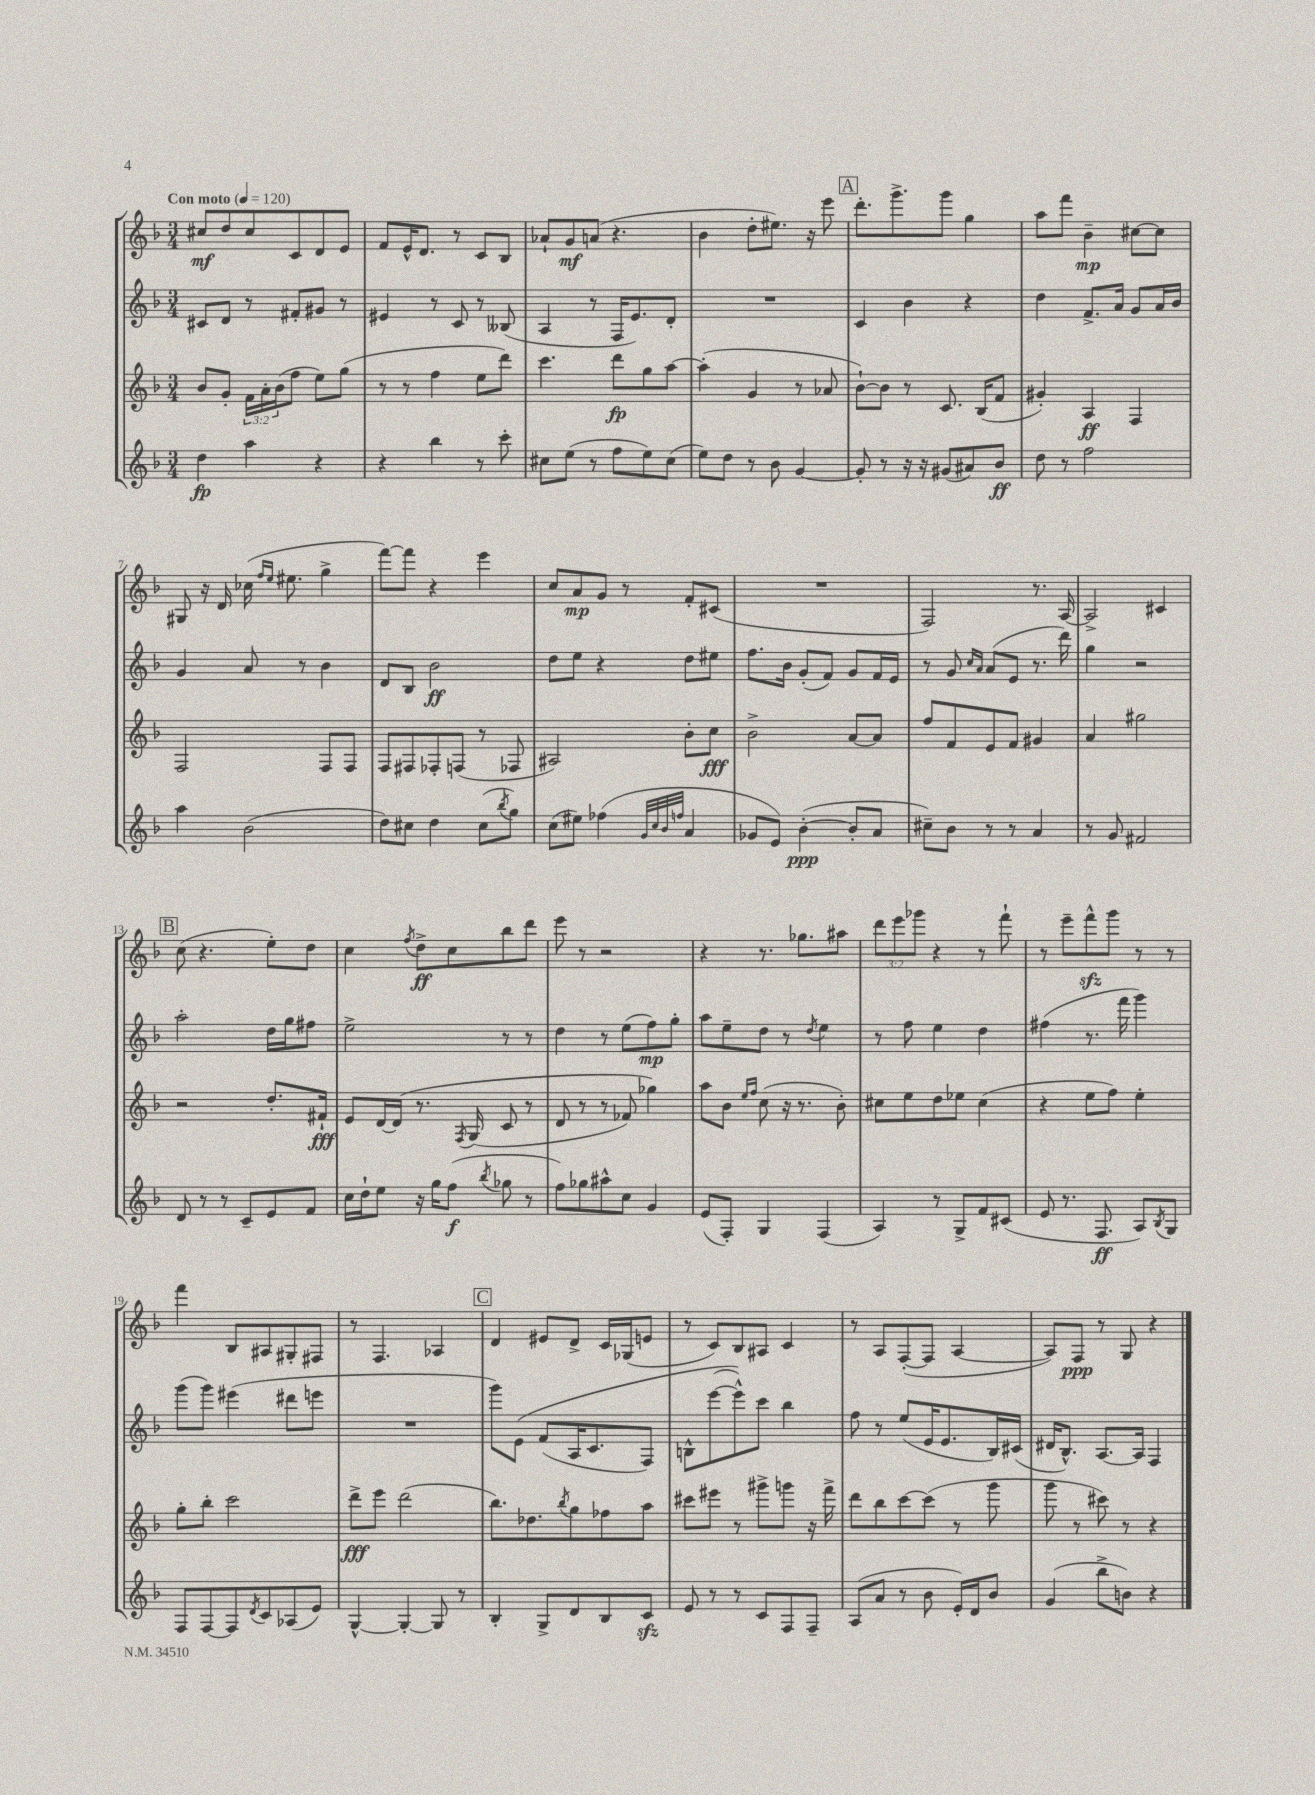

**kern	**dynam	**kern	**dynam	**kern	**dynam	**kern	**dynam
*part4	*part4	*part3	*part3	*part2	*part2	*part1	*part1
*staff4	*staff4	*staff3	*staff3	*staff2	*staff2	*staff1	*staff1
*clefG2	*	*clefG2	*	*clefG2	*	*clefG2	*
*k[b-]	*	*k[b-]	*	*k[b-]	*	*k[b-]	*
*M3/4	*	*M3/4	*	*M3/4	*	*M3/4	*
*MM120	*	*MM120	*	*MM120	*	*MM120	*
=1	=1	=1	=1	=1	=1	=1	=1
!	!	!	!	!	!	!LO:TX:a:B:t=Con moto	!
4dd\	fp	8b-/L	.	8c#X/L	.	8cc#X/L	mf
.	.	8g'/J	.	8d/J	.	8dd/	.
4aa\	.	24f\LL	.	8r	.	8cc#/	.
.	.	24a'\	.	.	.	.	.
.	.	(24b-\J	.	.	.	.	.
.	.	8ff\J	.	8f#X'/L	.	8c/	.
4r	.	8ee\L)	.	8g#X/J	.	8d/	.
.	.	(8gg\J	.	8r	.	8e/J	.
=2	=2	=2	=2	=2	=2	=2	=2
4r	.	8r	.	4e#X/	.	8f/L	.
.	.	8r	.	.	.	16e^^/K	.
.	.	.	.	.	.	8.d/J	.
4bb-\	.	4ff\	.	8r	.	.	.
.	.	.	.	8c/	.	8r	.
8r	.	8ee\L	.	8r	.	8c/L	.
8ccc'\	.	8ddd\J)	.	(8B--X/	.	8B-/J	.
=3	=3	=3	=3	=3	=3	=3	=3
8cc#X\L	.	4.ccc\	.	4A/	.	8a-X`/L	.
(8ee\J	.	.	.	.	.	8g/	mf
8r	.	.	.	8r	.	(8an/J	.
8ff\L	.	8ddd\L	fp	16F/KL	.	4.r	.
.	.	.	.	8.e/)	.	.	.
8ee\)	.	8gg\	.	.	.	.	.
(8cc#\J	.	[8aa\J	.	8d'/J	.	.	.
=4	=4	=4	=4	=4	=4	=4	=4
8ee\L)	.	(4aa'\]	.	2.r	.	4b-\	.
8dd\J	.	.	.	.	.	.	.
8r	.	4g/	.	.	.	8dd'\L	.
8b-\	.	.	.	.	.	8.ee#X\J)	.
[4g/	.	8r	.	.	.	.	.
.	.	.	.	.	.	16r	.
.	.	8a-X/	.	.	.	8eee\	.
!!LO:REH:place=s1:t=A
=5	=5	=5	=5	=5	=5	=5	=5
8g'/]	.	[8b-`\L)	.	4c/	.	8.ddd'\L	.
8r	.	8b-\J]	.	.	.	.	.
.	.	.	.	.	.	8.ggg^\	.
16r	.	8r	.	4b-\	.	.	.
16r	.	.	.	.	.	.	.
(8g#X/L	.	8.c/	.	.	.	8ggg\J	.
8a#X/)	.	.	.	4r	.	4gg\	.
.	.	(16B-/KL	.	.	.	.	.
8b-/J	ff	8f/J	.	.	.	.	.
=6	=6	=6	=6	=6	=6	=6	=6
8dd\	.	4g#X'/)	.	4dd\	.	8aa\L	.
8r	.	.	.	.	.	8fff\J	.
2ff\	.	4A/	ff	8.f^/L	.	4b-~\	mp
.	.	.	.	16a/Jk	.	.	.
.	.	4F/	.	8g/L	.	[8cc#X\L	.
.	.	.	.	16a/L	.	8cc#\J]	.
.	.	.	.	16b-/JJ	.	.	.
!!LO:LB:g=z
=7	=7	=7	=7	=7	=7	=7	=7
4aa\	.	2F/	.	4g/	.	8G#X/	.
.	.	.	.	.	.	16r	.
.	.	.	.	.	.	16d/	.
(2b-\	.	.	.	8a/	.	(16cc-X\	.
.	.	.	.	.	.	16qqff/LL	.
.	.	.	.	.	.	16qqee/JJ	.
.	.	.	.	.	.	8.ee#X\	.
.	.	.	.	8r	.	.	.
.	.	8F/L	.	4b-\	.	4gg^\	.
.	.	8F/J	.	.	.	.	.
=8	=8	=8	=8	=8	=8	=8	=8
8dd\L)	.	8F/L	.	8d/L	.	[8fff\L)	.
8cc#X\J	.	8F#X/	.	8B-/J	.	8fff\J]	.
4dd\	.	8F-X'/	.	2b-\	ff	4r	.
.	.	(8Fn/J	.	.	.	.	.
(8cc#\L	.	8r	.	.	.	4eee\	.
8qbb-/	.	.	.	.	.	.	.
8gg\J)	.	8F-X/	.	.	.	.	.
=9	=9	=9	=9	=9	=9	=9	=9
(8cc\L	.	2A#X/)	.	8dd\L	.	8cc/L	.
8ee#X\J)	.	.	.	8ee\J	.	8a/	mp
(4ff-X\	.	.	.	4r	.	8g/J	.
.	.	.	.	.	.	8r	.
32qqg/LLL	.	.	.	.	.	.	.
32qqcc/	.	.	.	.	.	.	.
32qqb-/	.	.	.	.	.	.	.
32qqffn/JJJ	.	.	.	.	.	.	.
4a/	.	8b-'\L	.	8dd\L	.	8f'/L	.
.	.	8cc\J	fff	8ee#X\J	.	(8c#X/J	.
=10	=10	=10	=10	=10	=10	=10	=10
8g-X/L	.	2b-^\	.	8.ff\L	.	2.r	.
8e/J)	.	.	.	.	.	.	.
.	.	.	.	16b-\Jk	.	.	.
([4b-'\	ppp	.	.	(8g'/L	.	.	.
.	.	.	.	8f/J)	.	.	.
8b-'/L]	.	[8a/L	.	8g/L	.	.	.
8a/J	.	8a/J]	.	16f/L	.	.	.
.	.	.	.	16e/JJ	.	.	.
=11	=11	=11	=11	=11	=11	=11	=11
8cc#X~\L)	.	8ff/L	.	8r	.	2F/)	.
8b-\J	.	8f/	.	8g/	.	.	.
.	.	.	.	16qqcc/LL	.	.	.
.	.	.	.	16qqa/JJ	.	.	.
8r	.	8e/	.	(8a/L	.	.	.
8r	.	8f/J	.	8e/J	.	.	.
4a/	.	4g#X/	.	8.r	.	8.r	.
.	.	.	.	16ddd\)	.	[16A/	.
=12	=12	=12	=12	=12	=12	=12	=12
8r	.	4a/	.	4gg\	.	2A^/]	.
8g/	.	.	.	.	.	.	.
2f#X/	.	2gg#X\	.	2r	.	.	.
.	.	.	.	.	.	4c#X/	.
!!LO:LB:g=z
!!LO:REH:place=s1:t=B
=13	=13	=13	=13	=13	=13	=13	=13
8d/	.	2r	.	2aa'\	.	(8cc\	.
8r	.	.	.	.	.	4.r	.
8r	.	.	.	.	.	.	.
8c~/L	.	.	.	.	.	.	.
8e/	.	8.dd'/L	.	16dd\LL	.	8ee'\L)	.
.	.	.	.	16gg\J	.	.	.
8f/J	.	.	.	8ff#X\J	.	8dd\J	.
.	.	16f#X`/Jk	fff	.	.	.	.
=14	=14	=14	=14	=14	=14	=14	=14
16cc\LL	.	8e/L	.	2ee^\	.	4cc\	.
16dd`\J	.	.	.	.	.	.	.
8ee\J	.	[16d/L	.	.	.	.	.
.	.	(16d/JJ]	.	.	.	.	.
.	.	.	.	.	.	8qff/	.
16r	.	8.r	.	.	.	8dd^\L	ff
16gg\KL	.	.	.	.	.	.	.
(8ff\J	f	.	.	.	.	8cc\	.
.	.	8qF/	.	.	.	.	.
.	.	(16G/	.	.	.	.	.
8qbb-/	.	.	.	.	.	.	.
8gg-X\	.	8c/	.	8r	.	8bb-\	.
8r	.	8r	.	8r	.	8ddd\J	.
=15	=15	=15	=15	=15	=15	=15	=15
8ff\L)	.	8d/	.	4dd\	.	8eee\	.
8gg-X\	.	8r	.	.	.	8r	.
8aa#X^^\	.	8r	.	8r	.	2r	.
8cc\J	.	8f-X/)	.	(8ee\L	.	.	.
4g/	.	4gg-X\)	.	8ff\)	mp	.	.
.	.	.	.	8gg'\J	.	.	.
=16	=16	=16	=16	=16	=16	=16	=16
(8e/L	.	8aa\L	.	8aa\L	.	4r	.
8F'/J)	.	8b-\J	.	8ee~\	.	.	.
.	.	16qqee/LL	.	.	.	.	.
.	.	16qqff/JJ	.	.	.	.	.
4G/	.	(8cc\	.	8dd\J	.	8.r	.
.	.	16r	.	8r	.	.	.
.	.	8.r	.	.	.	8.gg-X\L	.
.	.	.	.	8qdd/	.	.	.
(4F/	.	.	.	4ee\	.	.	.
.	.	8b-'\)	.	.	.	8aa#X\J	.
=17	=17	=17	=17	=17	=17	=17	=17
4A/)	.	8cc#X\L	.	8r	.	12ddd\L	.
.	.	.	.	.	.	12eee\	.
.	.	8ee\	.	8ff\	.	.	.
.	.	.	.	.	.	12ggg-X\J	.
8r	.	8dd\	.	4ee\	.	4r	.
8G^/L	.	8ee-X\J	.	.	.	.	.
8f/	.	(4cc#\	.	4dd\	.	8r	.
(8c#X/J	.	.	.	.	.	8fff`\	.
=18	=18	=18	=18	=18	=18	=18	=18
8e/	.	4r	.	(4ff#X\	.	8r	.
8.r	.	.	.	.	.	8eee~\L	.
.	.	8ee\L	.	8.r	.	8fffzz^^\	.
8.F/	ff	.	.	.	.	.	.
.	.	8ff\J)	.	.	.	8ggg\J	.
.	.	.	.	16fff\	.	.	.
8A/L)	.	4ee'\	.	4ggg\)	.	8r	.
8qB-/	.	.	.	.	.	.	.
8G/J	.	.	.	.	.	8r	.
!!LO:LB:g=z
=19	=19	=19	=19	=19	=19	=19	=19
8F/L	.	8gg'\L	.	(8ggg\L	.	4fff\	.
[8F/	.	8bb-'\J	.	8ggg\J)	.	.	.
8F/]	.	2ccc\	.	(4eee#X\	.	8B-/L	.
8qd/	.	.	.	.	.	.	.
8c/	.	.	.	.	.	8A#X/	.
(8A-X/	.	.	.	8ddd#X\L	.	8G#X'/	.
8e/J)	.	.	.	8eeen\J	.	8F#X/J	.
=20	=20	=20	=20	=20	=20	=20	=20
[4G^^/	.	8ddd^\L	fff	2.r	.	8r	.
.	.	8eee\J	.	.	.	4.F/	.
4G'/_	.	(2ddd\	.	.	.	.	.
8G/]	.	.	.	.	.	4A-X/	.
8r	.	.	.	.	.	.	.
!!LO:REH:place=s1:t=C
=21	=21	=21	=21	=21	=21	=21	=21
4B-'/	.	8.bb-\L)	.	8ggg\L)	.	4d/	.
.	.	.	.	(8e\J	.	.	.
.	.	8.dd-X\	.	.	.	.	.
8G^/L	.	.	.	(8f/L	.	8e#X/L	.
.	.	8qbb-/	.	.	.	.	.
8d/	.	8gg\	.	16A/K	.	8d^/J	.
.	.	.	.	8.c/	.	.	.
8B-/	.	8ff-X\	.	.	.	16c/LL	.
.	.	.	.	.	.	(16G-X/J	.
8czz/J	.	8aa\J	.	8F/J)	.	8en/J	.
=22	=22	=22	=22	=22	=22	=22	=22
8e/	.	8ccc#X\L	.	8Bn^^\L	.	8r	.
8r	.	8eee#X\J	.	([8eee\	.	8c/L)	.
8r	.	8r	.	8eee^^\]))	.	8B-/	.
8c/L	.	8ggg#X^\L	.	8ccc\J	.	8A#X/J	.
8F/	.	8gggn\J	.	4bb-\	.	4c/	.
8F~/J	.	16r	.	.	.	.	.
.	.	16fff^\	.	.	.	.	.
=23	=23	=23	=23	=23	=23	=23	=23
(8A/L	.	8ddd\L	.	8ff\	.	8r	.
8a/J	.	8bb-\	.	8r	.	8A/L	.
8r	.	[8ccc\	.	(8ee/L	.	([8F'/	.
8b-\	.	(8ccc\J]	.	16e/K	.	8F/J]	.
.	.	.	.	8.e/	.	.	.
16e'/LL)	.	8r	.	.	.	[4A/	.
16d/J	.	.	.	.	.	.	.
8b-/J	.	8ggg\	.	16B-/L)	.	.	.
.	.	.	.	(16c#X/JJ	.	.	.
=24	=24	=24	=24	=24	=24	=24	=24
(4g/	.	8ggg\	.	16d#X/KL	.	8A/L])	.
.	.	.	.	8.B-^^/J)	.	.	.
.	.	8r	.	.	.	8F/J	ppp
8bb-^\L	.	8ccc#X\)	.	[8.A/L	.	8r	.
8bn\J)	.	8r	.	.	.	8G/	.
.	.	.	.	16A/Jk]	.	.	.
4r	.	4r	.	4F/	.	4r	.
==	==	==	==	==	==	==	==
*-	*-	*-	*-	*-	*-	*-	*-
